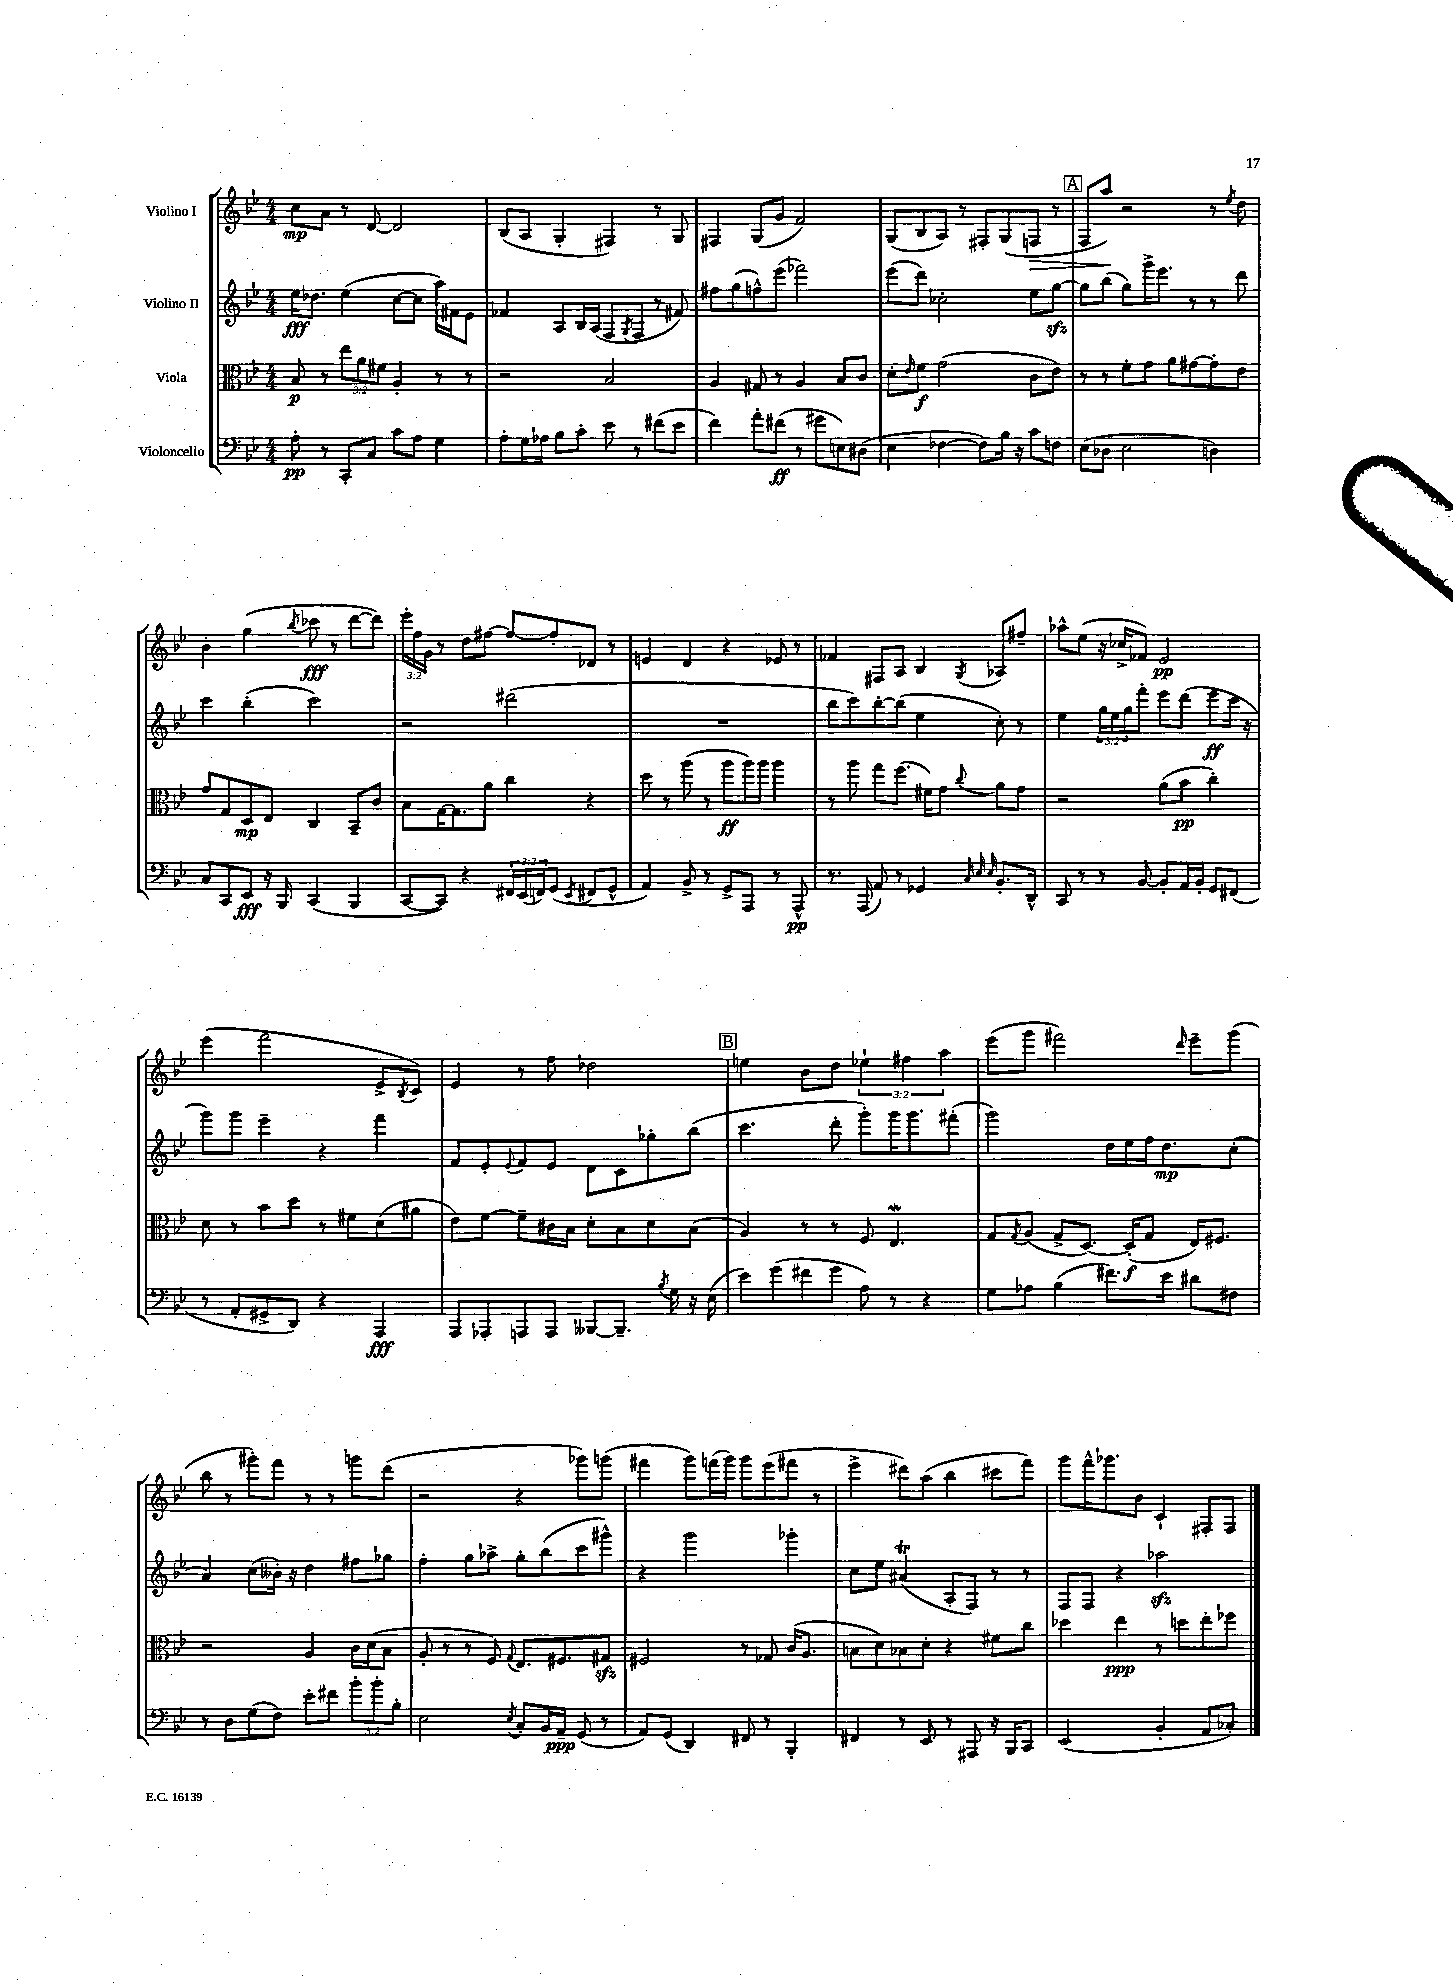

**kern	**kern	**kern	**kern
*staff4	*staff3	*staff2	*staff1
*clefF4	*clefC3	*clefG2	*clefG2
*k[b-e-]	*k[b-e-]	*k[b-e-]	*k[b-e-]
*M4/4	*M4/4	*M4/4	*M4/4
8A'	8B-	16ee-	8cc
.	.	8.dd-	.
8r	8r	.	8a
8CC'	12ee-	(4ee-	8r
.	12a	.	.
8C	.	.	[8d
.	12f#	.	.
8c	4A'	[8cc	2d]
8A	.	8cc]	.
4G	8r	16aa)	.
.	.	16f#	.
.	8r	8e-	.
=	=	=	=
8A'	2r	4f-	(8B-
16G	.	.	8A
16A-	.	.	.
8B-	.	8A	4G'
8c'	.	16B-	.
.	.	(16A	.
8e-	2B-	8F	4F#)
.	.	8qG	.
8r	.	8F	.
(8f#	.	8r	8r
8e-	.	8f#)	8G
=	=	=	=
4f)	4A	8ff#	4F#
.	.	(8gg	.
8a'	8G#	8ff^^)	(8G
(8f#	8r	(8eee-	8g
8r	4A	2fff-)	2f)
8g#	.	.	.
8E)	8B-	.	.
(8D#	8c	.	.
=	=	=	=
4E-	8d'	(8eee-	(8G
.	16qqe-	.	.
.	8f	8ddd)	8B-
[4F-	(2g	2cc-'	8A)
.	.	.	8r
8F-])	.	.	8F#'
16B-	.	.	(8G
16r	.	.	.
8c	8c	8ee-	8F
8F	8e-)	[8gg	8r
=	=	=	=
(8E-	8r	8gg]	8F
8D-	8r	(8bb-	8aa)
2E-	8f'	8gg)	2r
.	8g	16ggg^	.
.	.	8.eee-	.
.	8a	.	.
.	[8g#	8r	.
4D)	8g#']	8r	8r
.	.	.	8qee-
.	8e-	8ddd	8dd
=	=	=	=
8C	8g	4ccc	4b-'
8CC	8G	.	.
8EE-	8D	(4bb-'	(4gg
16r	8E-	.	.
16BBB-	.	.	.
.	.	.	8qbb-
(4CC	4C	2ccc)	8ccc-
.	.	.	8r
4BBB-	8BB-~	.	[8ddd
.	8c	.	8ddd])
=	=	=	=
[8CC	8B-	2r	24eee-'
.	.	.	24ff
.	.	.	24g
8CC])	[16G	.	8r
.	8.G]	.	.
4r	.	.	8dd
.	8a	.	[8ff#
24FF#	4cc	(2ddd#	8ff#_
(24EE-	.	.	.
24FF)	.	.	.
(8GG	.	.	8ff#']
8qEE-	.	.	.
8FF#	4r	.	8d-
8GG^^	.	.	8r
=	=	=	=
4AA)	8dd	1r	4e
.	8r	.	.
8BB-^	(8aa	.	4d
8r	8r	.	.
8GG^	8aa	.	4r
8AAA	16aa)	.	.
.	16aa	.	.
8r	4aa	.	8e-
8AAA^^	.	.	8r
=	=	=	=
8.r	8r	8bb-	4f-
.	8aa	8ccc)	.
(16AAA	.	.	.
8AA)	8gg	[8bb-'	8F#
8r	(8.ff	(8bb-]	8A
4GG-	.	4ee-	4B-
.	16f#)	.	.
.	8g	.	.
32qqC	.	.	.
32qqE-	.	.	.
32qqE-	8qqcc	.	8qG
8.BB-'	8a	8cc')	8A-
.	8g	8r	8ff#~
16DD^^	.	.	.
=	=	=	=
8CC	2r	4ee-	8aa-^^
8r	.	.	(8ee-
8r	.	24gg	16r
.	.	24ee-	.
.	.	.	16cc-^
.	.	24gg	.
[8BB-	.	8fff'	8f-)
8BB-']	(8a	8eee-	2e-
16AA	8b-	(8ddd	.
16BB-'	.	.	.
8GG	4cc')	8eee-	.
(8FF#	.	16ccc	.
.	.	16r	.
=	=	=	=
8r	8d	8ggg)	(4eee-
8AA'	8r	8ggg	.
8GG#^	8b-	4eee-~	2fff
8DD)	8dd	.	.
4r	8r	4r	.
.	8f#	.	.
4AAA	(8d	4fff	8e-^
.	.	.	8qB-
.	8a#	.	8c)
=	=	=	=
8AAA	8e-)	8f	4e-
8AAA-'	[8f	8e-'	.
.	.	8qqe-	.
8AAA	8f~]	8f	8r
8AAA	16c#	8e-	8ff
.	16B-	.	.
[8BBB--	8d'	8d	2dd-
8.BBB--~]	8B-	8c	.
.	8d	8gg-'	.
8qB-	.	.	.
16G	.	.	.
16r	(8B-	(8bb-	.
(16E-	.	.	.
=	=	=	=
8e-)	4A)	4.ccc	4ee
(8g	.	.	.
8f#	8r	.	8b-
8g	8r	8ddd'	8dd
8A)	8F	8ggg')	6ee-`
8r	4.E-	16ggg	.
.	.	.	6ff#
.	.	8.ggg	.
4r	.	.	.
.	.	.	6aa
.	.	(8fff#'	.
=	=	=	=
8G	8G	2ggg)	(8eee-
.	8qG	.	.
8A-	(8A	.	8ggg
(4B-	8G^	.	2fff#)
.	[8.D)	.	.
8.f#)	.	16dd	.
.	(16D']	16ee-	.
.	8G	16ff	.
16e-	.	8.dd	.
.	.	.	16qqddd
8d#	16E-)	.	8eee-~
.	8.F#	.	.
8F#	.	(8cc'	(8ggg
=	=	=	=
8r	2r	4a)	8bb-
8D	.	.	8r
(8G	.	(8cc	8ggg#')
8F)	.	16b--')	8fff
.	.	16r	.
8e-'	4A	4dd	8r
8f#	.	.	8r
12b-'	16c	8ff#	8ggg
.	(16d	.	.
12b-'	.	.	.
.	8B-	8gg-	(8ddd
12B-'	.	.	.
=	=	=	=
2E-	8A'	4ff'	2r
.	8r	.	.
.	8r	8gg	.
.	8F)	8aa-^	.
8qE-	8qqG	.	.
8C'	8.E-	8gg'	4r
16BB-	.	(8bb-	.
16AA~	8.F#	.	.
(8GG	.	8ccc	8ggg-)
8r	8G#	8ggg#^^)	(8ggg
=	=	=	=
8AA)	2F#	4r	4fff#
(8GG	.	.	.
4DD)	.	2ggg	8ggg)
.	.	.	(16fff
.	.	.	16ggg)
8FF#	8r	.	8ggg
8r	8G-	.	(8eee-
4BBB-'	(16c	4ggg-'	8fff#
.	8.A	.	.
.	.	.	8r
=	=	=	=
4FF#	8B	8cc	4eee-^
.	8d)	8ee-	.
8r	8B-	(4a#	8ddd#)
8EE-	8d'	.	(8aa
8r	4r	8A'	4bb-
8AAA#	.	8F)	.
16r	8f#	8r	8ccc#
16BBB-	.	.	.
8CC	8cc	8r	8fff)
=	=	=	=
(2EE-	4dd-	8F	8ggg
.	.	8F	16fff^^
.	.	.	8.ggg-
.	4ee-	4r	.
.	.	.	8b-
4BB-'	8r	2aa-	4c`
.	8dd	.	.
8AA	8ee-'	.	8F#'
8C-')	8ff-	.	8F#
==	==	==	==
*-	*-	*-	*-
